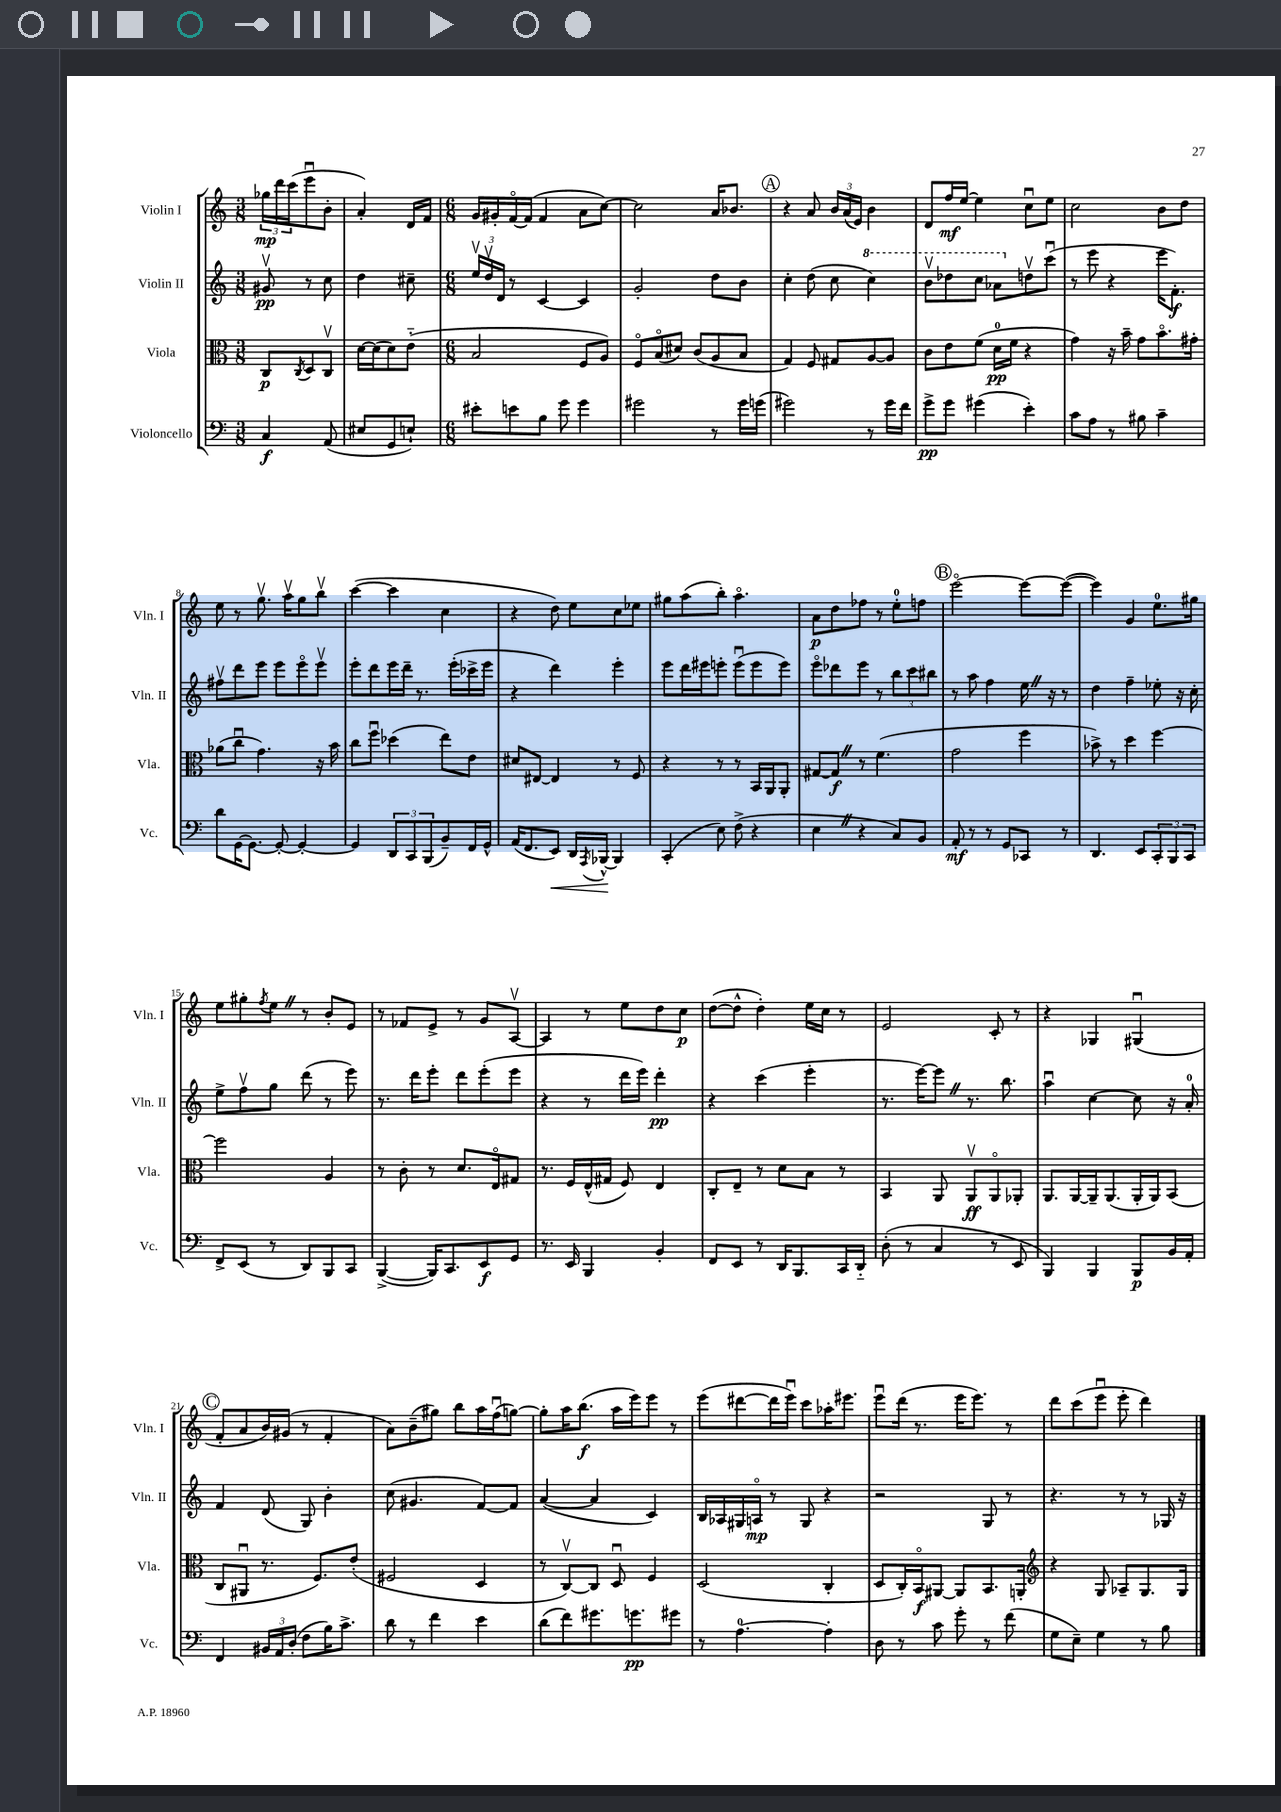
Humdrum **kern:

**kern	**kern	**kern	**kern
*staff4	*staff3	*staff2	*staff1
*clefF4	*clefC3	*clefG2	*clefG2
*k[]	*k[]	*k[]	*k[]
*M3/8	*M3/8	*M3/8	*M3/8
4C/	8C/L	8g#v/	24gg-\LL
.	.	.	24ddd\
.	.	.	(24ccc\J
.	8qC/	.	.
.	8D/	8r	8eeeu\
(8AA/	8Cv/J	8cc\	8b'\J
=	=	=	=
8E#/L	[16d\LL	4dd\	4a'/)
.	(16d\]J	.	.
8GG/	8d\)	.	.
8E`/J)	(8e'~\J	8cc#~\	16d/LL
.	.	.	16f/JJ
=	=	=	=
*M6/8	*M6/8	*M6/8	*M6/8
8e#'\L	2B/	24eev/LL	16g/LL
.	.	24ddv/	.
.	.	.	16g#'/
.	.	24d/JJ	.
8e\	.	8r	[16fo/
.	.	.	(16f/]JJ
8B\J	.	[4c/	4f/
8g\	.	.	.
4g\	8F/L	4c/]	8a\L
.	8A/J)	.	[8cc\J)
=	=	=	=
2g#\	8Fo/L	2g'/	2cc\]
.	(8Bo/	.	.
.	8d#/J)	.	.
.	(8c/L	.	.
8r	8A/	8dd\L	16a/LK
.	.	.	8.b-/J
16g#\LL	8B/J	8b\J	.
(16g\JJ	.	.	.
=	=	=	=
2g#\)	4G/)	4cc'\	4r
.	8F/	(8dd\	8a/
.	8G#/L	8cc\	24b/LL
.	.	.	(24a/
.	.	.	24e/JJ)
8r	[8A/	4ccc\)	4b\
16g#\LL	8A/]J	.	.
16f\JJ	.	.	.
=	=	=	=
8g^\L	8c\L	8bbv\L	8d/L
8g\J	8e\	8ddd-\	16ff/L
.	.	.	[16ee/JJ
(4g#\	(8f\J	8ccc\J	4ee\]
.	16d\LL	8aa-\L	.
.	16f\JJ	.	.
4e'\)	4r	8ddv\	8ccu\L
.	.	(8cccu\J	8ee\J
=	=	=	=
8c\L	4g\)	8r	2cc\
8A\J	.	8eee\	.
8r	16r	4r	.
.	16b~\	.	.
8B#\	8g\L	.	.
4c~\	8.bo\	16eee\LK	8b\L
.	.	8.f'\J)	.
.	.	.	8dd\J
.	16g#'\Jk	.	.
=	=	=	=
8d\L	(8a-\L	8ff#v\L	8ee\
[16GG\K	8ccu\J	8ddd\	8r
8.GG\_J	.	.	.
.	4.g\)	8eee\J	8.ggv\
8GG'/_	.	8eee\L	.
.	.	.	16aav\LK
4GG'/_	.	8eeeo\	8gg\
.	16r	8eeev\J	8bbv\J
.	16b\	.	.
=	=	=	=
4GG/]	8cc\L	8eee'\L	([4ccc\
.	8ffu\J	8ddd\	.
12DD/L	(4dd-\	16eee\L	4ccc\]
.	.	16ddd~\JJ	.
12CC/	.	.	.
.	.	8.r	.
(12BBB/	.	.	.
8BB~/)	8ee\L)	.	4cc\
.	.	(16eee'\LL	.
16FF/L	8e\J	16ccc-^\	.
16GG^^/JJ	.	16eee\JJ	.
=	=	=	=
(16AA/LK	8d#/L	4r	4r
8.FF/	.	.	.
.	[8E#/J	.	.
8EE/J)	4E#/]	4ddd\)	8dd\)
16DD/LL	.	.	8ee\L
8qAAA/	.	.	.
[16BBB-^^/JJ	.	.	.
4BBB-/]	8r	4eee'\	8cc\
.	8F/	.	8ee-\J
=	=	=	=
(4CC'/	4r	8eee\L	8gg#\L
.	.	16ddd\L	(8aa\
.	.	16eee#\J	.
8E\)	8r	8eee'\J	8bb'\J)
(8F^\	8r	(8eeeu\L	4.aao\
4r	16BB/LL	8eee\	.
.	16AA/J	.	.
.	8AA'/J	8eee\J)	.
=	=	=	=
4E\	[8G#/L	8eeeo\L	8a\L
.	8G#/]J	8ddd-\	8dd\
4r	8r	8eee\J	8ff-\J
.	(4.f\	8r	8r
8C/L)	.	12bb\L	8ee'\L
.	.	12ccc\	.
8BB/J	.	.	8ff\J
.	.	12bb#\J	.
=	=	=	=
8AA'/	2g\	8r	[2eeeo\
8r	.	8aa\	.
8r	.	4ff\	.
8GG/L	.	.	.
8CC-/J	4ff\	16ee\	8eee\_L
.	.	16r	.
8r	.	8r	(8eee\_J
=	=	=	=
4.DD/	8b-^\)	4dd\	4eee\])
.	8r	.	.
.	4dd\	4ff~\	4g/
8EE/L	.	.	.
12CC'/	[4ff\	8ee-'\	8.ee\L
12BBB/	.	.	.
.	.	16r	.
12CC/J	.	.	.
.	.	16cc'\	16gg#\Jk
=	=	=	=
8FF^/L	2ff\]	8ee^\L	8ee\L
(8EE/J	.	8ffv\	8gg#'\
.	.	.	8qff/
8r	.	8gg\J	8ee\J
8DD/L)	.	(8ddd\	8r
8BBB/	4A/	8r	8b'/L
8CC/J	.	8eee\)	8e/J
=	=	=	=
([4BBB^/	8r	8.r	8r
.	8c'\	.	8f-/L
.	.	16ddd\LK	.
16BBB/]LK)	8r	8eee'\J	8e^/J
8.CC/	.	.	.
.	8.d/L	8ddd\L	8r
8EE/	.	(8eee'\	8g/L
.	16Eo/k	.	.
8GG/J	8G#/J	8eee\J	[8Av/J
=	=	=	=
8.r	8.r	4r	4A/]
16EE/	16F/LL	.	.
4BBB/	(16E^^/	8r	8r
.	16G#/JJ	.	.
.	8F/)	16ddd\LL	8ee\L
.	.	16eee\JJ)	.
4BB'/	4E/	4ddd'\	8dd\
.	.	.	8cc\J
=	=	=	=
8FF/L	8C'/L	4r	([8dd\L
8EE/J	8E~/J	.	8dd^^\]J
8r	8r	(4ccc\	4dd'\)
16DD/LK	8d\L	.	.
8.BBB/	.	.	.
.	8B\J	4eee'\	16ee\LL
.	.	.	16cc\JJ
16CC/L	8r	.	8r
16DD'~/JJ	.	.	.
=	=	=	=
(8D'\	4BB/	8.r	2e/
8r	.	.	.
.	.	[16eee\LK)	.
4C/	8AA/	8eee\]J	.
.	8AAv/L	8.r	.
8r	8AAo/	.	8c'/
.	.	8.bb\	.
8EE/	8AA-'/J	.	8r
=	=	=	=
4BBB/)	8.AA/L	4aau\	4r
.	[16AA/L	.	.
4BBB/	16AA~/]J	[4cc\	4G-/
.	(8.AA/	.	.
8BBB/L	16AA'/L	8cc\]	(4G#u/
.	16AA/J)	.	.
16BB/L	(8BB/J	16r	.
16AA'/JJ	.	16a'/	.
=	=	=	=
4FF/	8C/L	4f/	8f'/L
.	8AA#u/J	.	8a/
24BB#/LL	8.r	(8d/	16b/L)
24AA/	.	.	.
.	.	.	(16g#/JJ
(24D'/JJ	.	.	.
8F\L	.	8G/)	8r
.	8.F/L)	.	.
16B\K)	.	4b'\	4f'/
8.c^\J	.	.	.
.	(8e'/J	.	.
=	=	=	=
8d\	2F#/	(8cc\	8a\L)
8r	.	4.g#/	(8b~\
4f\	.	.	8gg#\J)
.	.	.	8bb\L
4e\	4D/	[8f/L)	16aa\L
.	.	.	(16ffu\J
.	.	8f/]J	[8gg\J)
=	=	=	=
(8d\L	8r	([4a/	8gg'\]L
8f\)	[8Cv/L)	.	16aa\K
.	.	.	(8.bb\J
8.g#\	8C/]J	4a/]	.
.	8Du/	.	16aa\LL
8.g\	.	.	16eee\J)
.	4F/	4c/)	8eee\J
8g#\J	.	.	8r
=	=	=	=
8r	(2D/	16B/LL	(8eee\L
.	.	16A-/	.
[4.A\	.	16G#/	[8ddd#\
.	.	16Ao/JJ	.
.	.	8r	16ddd#\]L
.	.	.	16eeeu\JJ)
.	.	8G#/	8ccc\L
4A'\]	4C'/	4r	16aa-'\K
.	.	.	8.eee#\J
=	=	=	=
8D\	8D/L	2r	8eeeu\L
8r	16C'/L)	.	(16ddd\Jk
.	16BBo/J	.	8.r
8c\	[8AA#/J	.	.
8g'\	8AA#/]L	.	16eee\LK
.	.	.	8.eee\J)
8r	8.BB/	8G/	.
(8f\	.	8r	8r
.	16AA'/Jk	.	.
=	=	=	=
*	*clefG2	*	*
8G\L	4r	4.r	8ddd\L
8E~\J)	.	.	(8ccc\
4G\	8G/	.	8eeeu\J
.	8A-~/L	8r	8eee'\
8r	8.G/	8r	4ddd\)
8B\	.	16G-/	.
.	16G/Jk	16r	.
==	==	==	==
*-	*-	*-	*-
